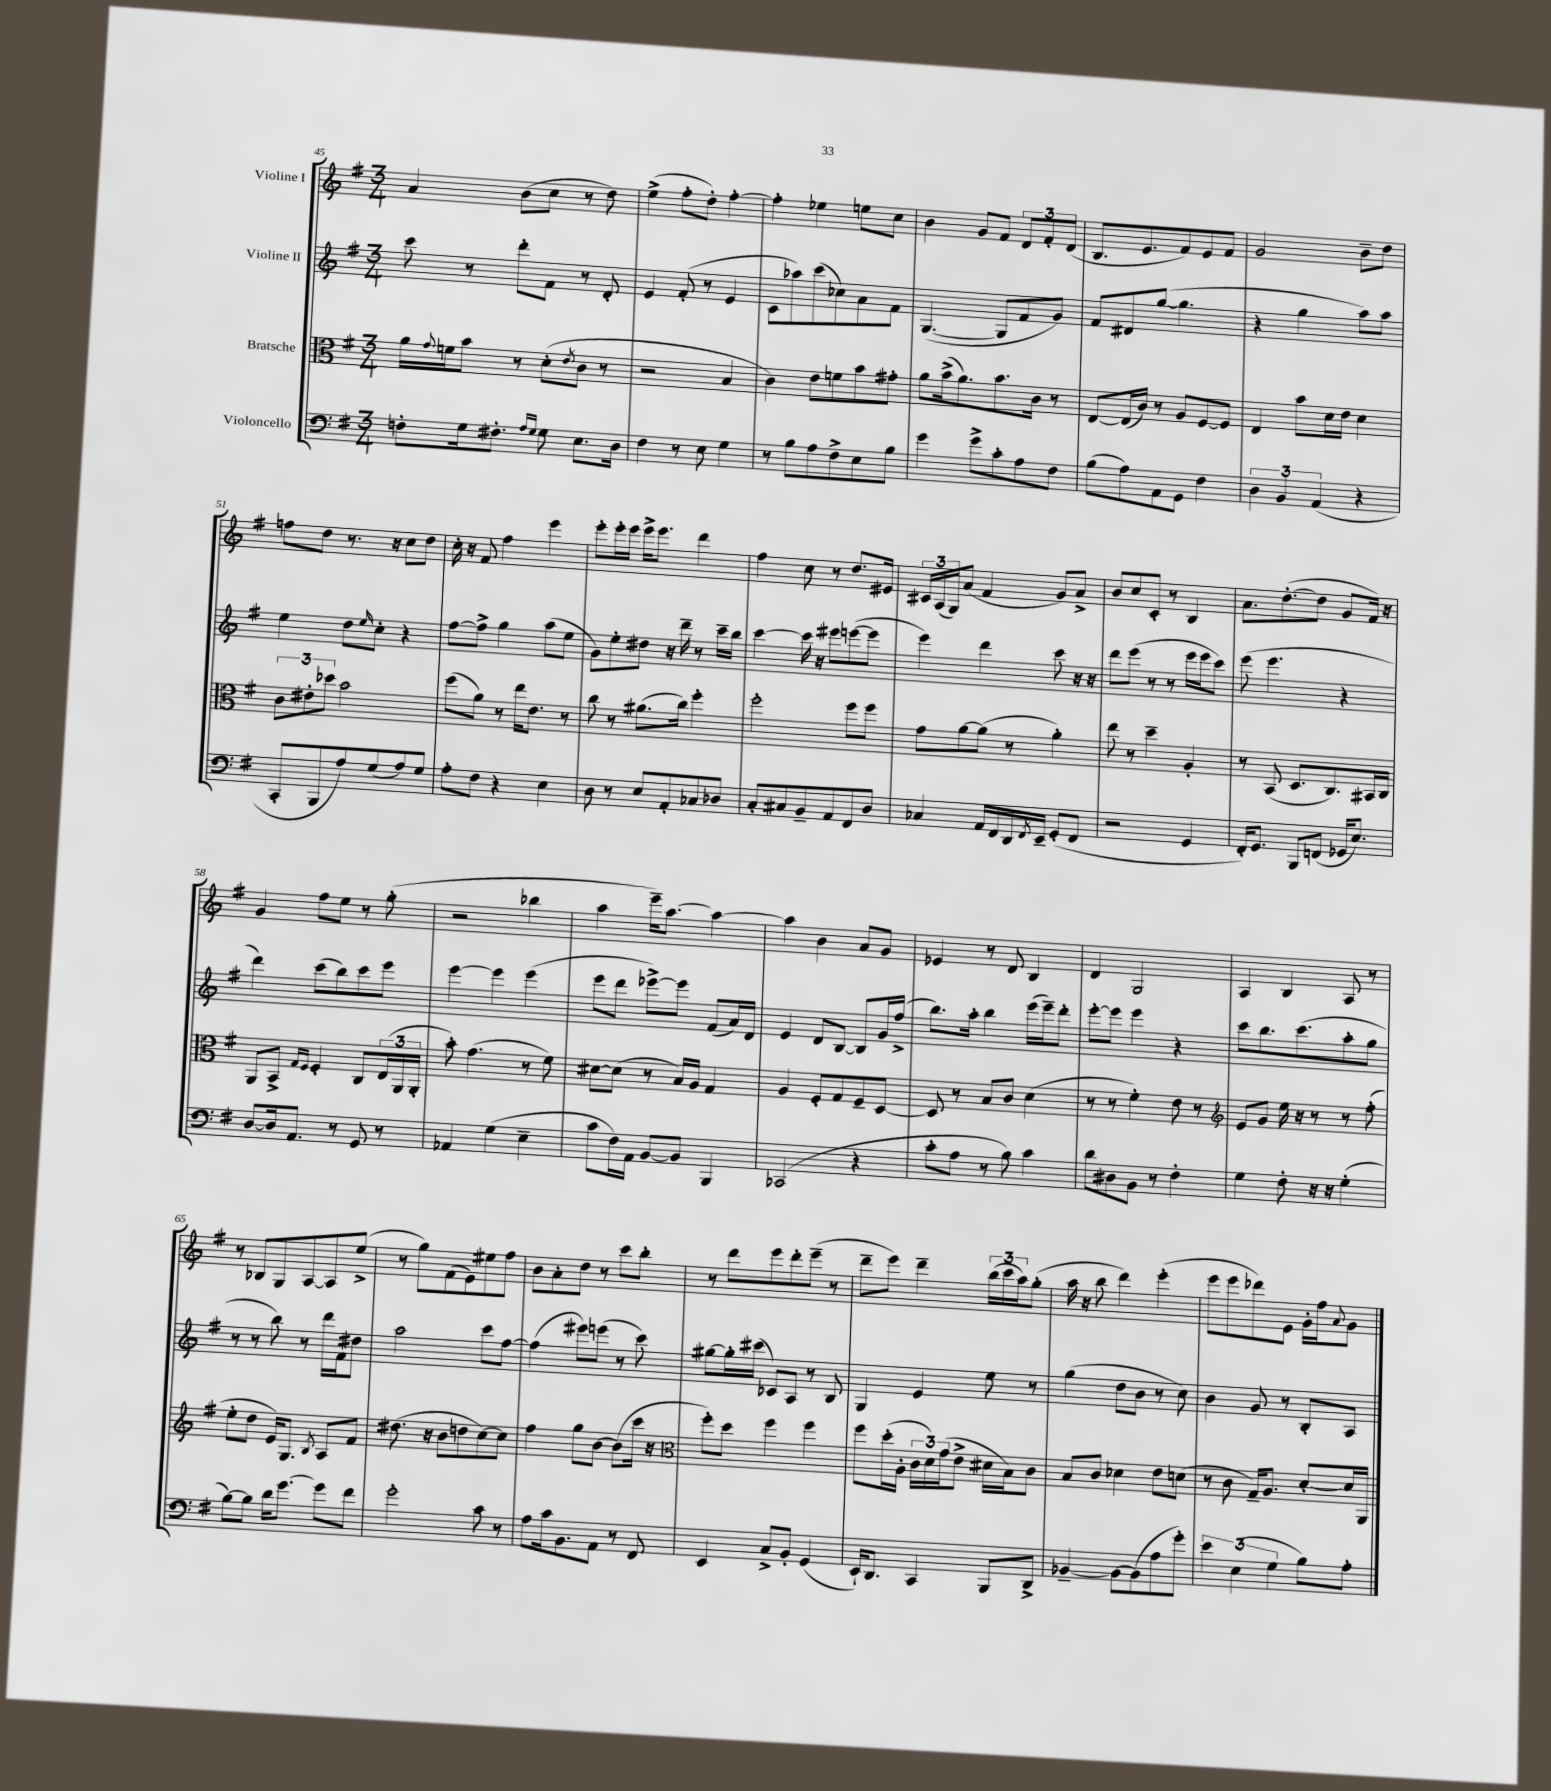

**kern	**kern	**kern	**kern
*staff4	*staff3	*staff2	*staff1
*clefF4	*clefC3	*clefG2	*clefG2
*k[f#]	*k[f#]	*k[f#]	*k[f#]
*M3/4	*M3/4	*M3/4	*M3/4
8F'\L	16a\LL	8ccc\	4a/
.	8qqg/	.	.
.	16f\J	.	.
16G\k	8b\J	8r	.
8.F#'\J	.	.	.
.	8r	8ddd'\L	(8b\L
16qqA/LL	.	.	.
16qqG/JJ	.	.	.
8G\	(8d'\L	8f#\J	8cc\J
.	8qe/	.	.
8.E\L	8c\J	8r	8r
.	8r	8d'/	8dd\)
16D\Jk	.	.	.
=	=	=	=
4F#\	2r	4e/	(4ee^\
8r	.	(8f#'/	8ff#'\L
8E\	.	8r	8dd'\J)
4G\	4B/	4e/	[4ff#'\
=	=	=	=
8r	4c\)	8c\L	4ff#'\]
8B\L	.	8aa-\)	.
8A\	8e\L	(8ccc\	4ee-\
8F#^\	8f\	8cc-\)	.
8E\	8b\	8a\	8ee\L
8B\J	8g#'\J	8f#\J	8cc\J
=	=	=	=
4g\	8a\L	([4.G/	4b\
.	(16b^\k	.	.
.	8.a\)	.	.
8g^\L	.	.	8g/L
8c'\	8.b\	8G/]L	8f#/J
8A\	.	8f#/	12d/L
.	16c\Jk	.	.
.	.	.	12f#'/
8F#\J	8r	8g/J)	.
.	.	.	(12d/J
=	=	=	=
(8B\L	[8E/L	8f#/L	8.B/L
8A\)	(16E/]L	8d#/	.
.	16c/JJ)	.	8.e/
8AA\	8r	([8gg/J	.
8GG\J	8A/L	4.gg\]	8f#/)
4F#\	[8F#/	.	8e/
.	8F#/]J	.	8f#/J
=	=	=	=
6D\	4E/	4r	2g/
6BB/	.	.	.
.	8b\L	4gg\	.
(6AA/	.	.	.
.	16d\L	.	.
.	16e\JJ	.	.
4r	4d\	8aa\L)	8b~\L
.	.	8aa\J	8dd\J
=	=	=	=
8CC'/L	12c\L	4ee\	8ff\L
.	12e#'\	.	.
8BBB/	.	.	8dd\J
.	12dd-\J	.	.
8A/)	2b\	8dd\L	8.r
.	.	16qqee/	.
(8G/	.	8cc'\J	.
.	.	.	16r
8A/)	.	4r	8cc\L
8G/J	.	.	8dd\J
=	=	=	=
8A'\L	(8ff#\L	[8ff#\L	16cc'\
.	.	.	16r
8F#\J	8a\J)	8ff#^\]J	8f#/
4r	8r	4gg\	4ff#\
.	16ee\LK	.	.
.	8.e\J	.	.
4E\	.	(8aa\L	4eee\
.	8r	8ee\J	.
=	=	=	=
8D\	8cc\	8g\L)	8eee'\L
8r	8r	8ee'\	16eee'\L
.	.	.	16eee\JJ
8E/L	(8.a#\L	8dd#\J	16eee^\LK
.	.	.	8.eee\J
8AA'/	.	16r	.
.	16cc\Jk)	16ddd~\	.
8C-/	4ff#'\	8r	4ddd\
8D-/J	.	16ccc~\LL	.
.	.	16bb\JJ	.
=	=	=	=
8C'/L	2ff#'\	[4ccc\	4ff#\
8C#/	.	.	.
8BB~/	.	16ccc\]	8cc\
.	.	16r	.
8AA/	.	8eee#\L	8r
8FF#/	8ff#\L	([8eee\	8.dd/L
8D/J	8ff#\J	8eee\]J	.
.	.	.	16e#/Jk
=	=	=	=
4C-/	8g\L	4eee\)	24c#/LL
.	.	.	(24A/
.	.	.	24G/J)
.	[8a\	.	(8a/J
16AA/LL	(8a\]J	4ddd\	4f#/
16FF#/	.	.	.
16DD/	8r	.	.
8qFF#/	.	.	.
16EE~/JJ	.	.	.
(8GG'/L	4a'\)	8ccc\	8g/L)
8FF#/J	.	16r	8a^/J
.	.	16r	.
=	=	=	=
2r	8ee\	8ddd\L	8b/L
.	8r	(8eee\J	8cc/
.	4dd~\	8r	8c'/J
.	.	8r	8r
4GG/	4A'/	16eee\LL	4B/
.	.	16eee\J	.
.	.	8ccc\J)	.
=	=	=	=
16FF#'/LK)	8r	(8eee\	8.a\L
8.GG/J	.	.	.
.	(8BB/	4.eee\	.
.	.	.	([8.dd'\
8BBB/L	8.D/L	.	.
(8FF/J	.	.	8dd\]J
.	8.C/)	.	.
16GG-/LK	.	4r	8g/L
8.E/J)	.	.	.
.	16BB#/L	.	16f#/Jk)
.	16C/JJ	.	16r
=	=	=	=
[8D/L	8AA/L	4ddd\)	4g/
16D/]k	8BB^/J	.	.
8.AA/J	.	.	.
.	16qqG/LL	.	.
.	16qqF#/JJ	.	.
.	4F#'/	(8ccc\L	8ff#\L
8r	.	8bb\)	8ee\J
8GG/	8C/L	8ccc\	8r
8r	(24E/L	8eee\J	(8gg'\
.	24AA/	.	.
.	24AA'/JJ	.	.
=	=	=	=
4AA-/	8b'\)	[4eee\	2r
.	(4.g\	.	.
(4G\	.	4eee\]	.
4E~\	8r	(4eee\	4bb-\
.	8f#\)	.	.
=	=	=	=
8c\L	[8d#\L	8eee\L	4aa\
16F#\L)	(8d#\]J	8ddd\J	.
16AA\JJ	.	.	.
[8BB/L	8r	[8eee-^\L)	16eee~\LK)
.	.	.	[8.aa\J
8BB/]J	16B/LL)	8eee-\]J	.
.	16A/JJ	.	.
4BBB/	4G/	(8f#/L	4aa\_
.	.	16a/L)	.
.	.	16d/JJ	.
=	=	=	=
(2CC-/	4A/	4e/	4aa\]
.	8F#'/L	8d/L	4b\
.	8G/	[8B/J	.
4r	8F#~/	8B/]L	8a/L
.	[8D/J	16g/L	8g/J
.	.	(16ff#^/JJ	.
=	=	=	=
8c'\L	8D/]	8.bb\L)	4e-/
8A\J	8r	.	.
.	.	16aa'\Jk	.
8r	8B/L	4bb\	8r
8B\)	8c/J	.	8d/
4c\	(4d\	(16eee\LL	4B/
.	.	16eee~\J)	.
.	.	8ddd'\J	.
=	=	=	=
8d\L	8r	[8eee'\L	4d/
8D#\	8r	8eee\]J	.
8BB\J	4f#'\)	4eee\	2G/
8r	.	.	.
4F#'\	8e\	4r	.
.	8r	.	.
=	=	=	=
*	*clefG2	*	*
4G\	8e/L	8ccc\L	4A/
.	8g/J	8.bb\	.
8F#'\	16ee\	.	4B/
.	16r	(8.ccc\	.
16r	8r	.	.
16r	.	.	.
(4G'\	8r	8aa'\	8A/
.	(8ff#'\	8gg\J	8r
=	=	=	=
[8B\L)	8ee'\L	8r	8r
8B\]J	8dd\J	8r	8B-/L
16d\LK	16e/LK)	8bb\)	8G/
[8.g\J	8.G/J	.	.
.	.	8r	[8A/
.	8qB/	.	.
8g\]L	8A/L	16ddd\LL	8A/]
.	.	16f#\J	.
8f#\J	8f#/J	8dd#\J	(8ee^/J
=	=	=	=
2g'\	(8.dd#\	2aa\	8r
.	.	.	8gg\L)
.	16r	.	.
.	8b\L	.	(8f#\
.	8dd\	.	8e\)
8c\	[8cc\)	8ccc\L	8ee#\
8r	8cc\]J	[8ff#\J	8ff#\J
=	=	=	=
8A\L	4ff#\	(4ff#\]	8b\L
16c\k	.	.	8a'\
8.BB\	.	.	.
.	8gg\L	8eee#\L)	8dd\J
8AA\J	[8b\J	(8eee\J	8r
8r	(8b\]L	8r	8ccc\L
8FF#/	16ccc\Jk	8ccc\)	8bb'\J
.	16r	.	.
=	=	=	=
*	*clefC3	*	*
4EE/	8ff#'\L)	[8gg#\L	8r
.	8dd\J	16gg#'\]L	8ddd\L
.	.	(16ccc#\JJ	.
8C^/L	4ff#\	8c-/L)	8eee\
8BB'/J	.	8A/J	8ddd'\
(4GG/	4ff#\	8r	(8eee~\J
.	.	8B/	8r
=	=	=	=
16EE`/LK)	8ff#\L	4G/	8ddd~\L
8.DD/J	.	.	.
.	(16dd'\L	.	8eee\J)
.	16A'\JJ	.	.
4CC/	24c\LL	4e/	4ddd~\
.	24d\)	.	.
.	(24g\J	.	.
.	8e^\J	.	.
8BBB/L	16d#\LL	8ee\	(24bb\LL
.	.	.	24ccc\
.	16B\J)	.	.
.	.	.	24aa\J)
8DD^/J	8c\J	8r	(8gg'\J
=	=	=	=
[4BB-~/	8B/L	(4gg\	16aa\
.	.	.	16r
.	8c/J	.	8bb\
8BB-\_L	4d-\	8dd\L	4ddd\)
(8BB-\]	.	8b\J	.
8A\	8e\L	8r	(4eee'\
8g'\J)	(8d\J	8cc\)	.
=	=	=	=
6e\	8r	4b\	8eee\L
.	8c\	.	8eee\
(6E\	.	.	.
.	16G~/LK)	8g/	8ddd-\)
.	8.A/J	.	.
6G\	.	.	.
.	.	8r	8e\J
8B\L)	[8d'/L	8B'/L	16g'\LL
.	.	.	16ff#\J
.	.	.	8qqa/
8A'\J	16d/]L	8A/J	8g\J
.	16AA/JJ	.	.
==	==	==	==
*-	*-	*-	*-
